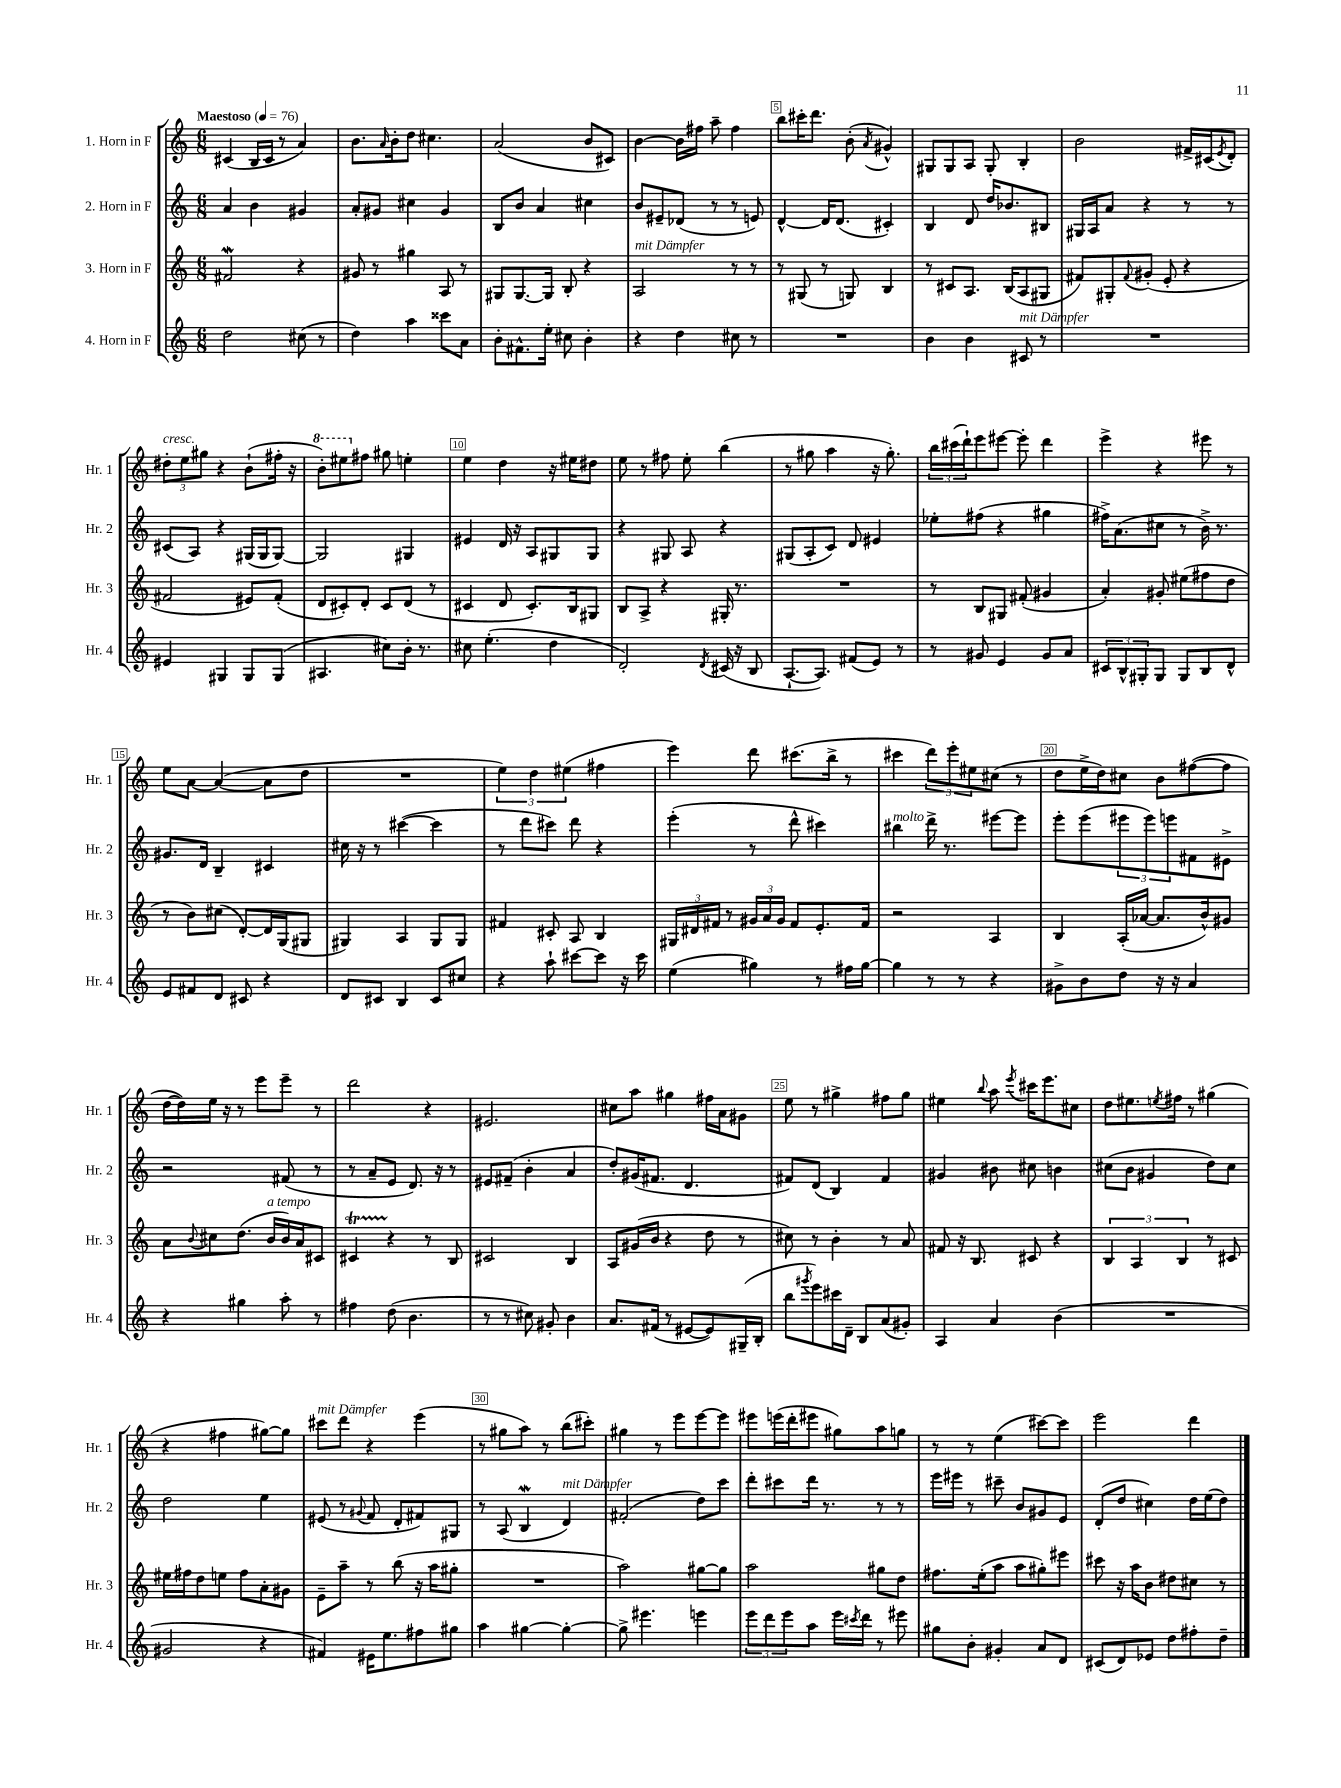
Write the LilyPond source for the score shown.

<<
\new StaffGroup <<
\new Staff = "s0" \with { instrumentName = "1. Horn in F" shortInstrumentName = "Hr. 1" } {
    \clef treble \key c \major \numericTimeSignature \time 6/8 \tempo "Maestoso" 4 = 76
    cis'4( b16 cis'16 r8 a'4) |
    b'8. \grace { a'16 } b'16-. d''8 cis''4. |
    a'2( b'8 cis'8) |
    b'4~ b'16 fis''16 a''8-- fis''4 |
    b''8 cis'''16-. d'''8. b'8-.( \acciaccatura { a'8 } gis'4-^) |
    gis8 gis8 a8 gis8-. b4-. |
    b'2 fis'16-> cis'16( \acciaccatura { e'8 } d'8-.) |
    \tuplet 3/2 { dis''8-.^\markup { \italic "cresc." } e''8 gis''8 } r4 b'8-!( fis''16-. r16 |
    \ottava #1 b''8-.) eis'''8 \ottava #0 fis''8 gis''8 e''!4-. |
    e''4 d''4 r16 eis''16 dis''8 |
    e''8 r8 fis''8 e''8-. b''4( |
    r8 gis''8 a''4 r16 gis''8.-.) |
    \tuplet 3/2 { b''16 cis'''16( d'''16-!) } e'''8 eis'''8~ eis'''8-. d'''4 |
    e'''4-> r4 eis'''8 r8 |
    e''8 a'8~ a'4~( a'8 d''8 |
    R2. |
    \tuplet 3/2 { e''4) d''4 eis''4( } fis''4 |
    e'''4) d'''8 cis'''8.( b''16-> r8 |
    cis'''4 \tuplet 3/2 { d'''8) e'''8-. eis''8 } cis''8( r8 |
    d''8 e''16-> d''16) cis''8 b'8 fis''8~( fis''8 |
    d''16~ d''16) e''16 r16 r8 e'''8 e'''8-- r8 |
    d'''2 r4 |
    eis'2. |
    cis''8 a''8 gis''4 fis''16 a'16 gis'8 |
    e''8 r8 gis''4-> fis''8 gis''8 |
    eis''4 \appoggiatura { b''8 } a''8 \acciaccatura { e'''8 } cis'''16 e'''8. cis''8 |
    d''8 eis''8. \acciaccatura { e''8 } fis''16 r8 gis''4( |
    r4 fis''4 gis''8~) gis''8 |
    cis'''8^\markup { \italic "mit Dämpfer" } d'''8 r4 e'''4( |
    r8 gis''8 a''8) r8 b''8( cis'''8-.) |
    gis''4 r8 e'''8 e'''8~ e'''8 |
    eis'''8 e'''16( d'''16-. eis'''8 gis''8) a''8 g''8 |
    r8 r8 e''4( cis'''8~) cis'''8 |
    e'''2 d'''4 \bar "|." |
}
\new Staff = "s1" \with { instrumentName = "2. Horn in F" shortInstrumentName = "Hr. 2" } {
    \clef treble \key c \major \numericTimeSignature \time 6/8
    a'4 b'4 gis'4 |
    a'8-. gis'8 cis''4 gis'4 |
    b8 b'8 a'4 cis''4 |
    b'8 eis'8-- des'8( r8 r8 e'8) |
    d'4~-^ d'16 d'8.( cis'4-.) |
    b4 d'8 d''16 bes'8. bis8 |
    gis16 a16 a'8 r4 r8 r8 |
    cis'8( a8) r4 gis16( gis16 gis8~) |
    gis2 gis4 |
    eis'4 d'16 r16 a8 gis8 gis8 |
    r4 gis8 a8 r4 |
    gis8( a8-. c'8) d'8 eis'4 |
    ees''8-. fis''8( r4 gis''4 |
    fis''16->) a'8.( cis''8 r8 b'16->) r8. |
    gis'8. d'16 b4-- cis'4 |
    cis''16 r16 r8 cis'''4~( cis'''4 |
    r8 d'''8 cis'''8) d'''8 r4 |
    e'''4-.( r8 d'''8-^ cis'''4) |
    bis''4^\markup { \italic "molto" } d'''16-> r8. eis'''8~ eis'''8 |
    e'''8-. e'''8( \tuplet 3/2 { eis'''8 eis'''8) e'''8 } fis'8 eis'8-> |
    r2 fis'8( r8 |
    r8 a'8-- e'8 d'8.) r16 r8 |
    eis'8 fis'8--( b'4-. a'4 |
    d''8-.) gis'16( fis'8. d'4. |
    fis'8) d'8( b4) fis'4 |
    gis'4 bis'8 cis''8 b'4 |
    cis''8( b'8 gis'4 d''8) cis''8 |
    d''2 e''4 |
    eis'8( r8 \appoggiatura { gis'8 } f'8 d'8-. fis'8) gis8 |
    r8 a8( b4\mordent d'4^\markup { \italic "mit Dämpfer" }) |
    fis'2-.( d''8) c'''8 |
    d'''8-. cis'''8 d'''16 r8. r8 r8 |
    e'''16 eis'''16 r8 cis'''8-- b'8 gis'8 e'8 |
    d'8-.( d''8 cis''4) d''16 e''16( d''8) \bar "|." |
}
\new Staff = "s2" \with { instrumentName = "3. Horn in F" shortInstrumentName = "Hr. 3" } {
    \clef treble \key c \major \numericTimeSignature \time 6/8
    fis'2\mordent r4 |
    gis'8 r8 gis''4 a8 r8 |
    gis8 gis8.~ gis16 b8-. r4 |
    a2^\markup { \italic "mit Dämpfer" } r8 r8 |
    r8 gis8( r8 g8) b4 |
    r8 cis'8 a8. b16( a8 gis8 |
    fis'8) gis8-. \appoggiatura { fis'8 } gis'8-.( e'8-. r4 |
    fis'2 eis'8) fis'8-.( |
    d'8 cis'8-.) d'8-. cis'8 d'8( r8 |
    cis'4 d'8 cis'8.-.) b16 gis8 |
    b8 a8-> r4 gis16-. r8. |
    R2. |
    r8 b8 gis8 fis'8-.( gis'4 |
    a'4-.) gis'8-. eis''8( fis''8 d''8 |
    r8 b'8) cis''8( d'8~-.) d'16 g16( gis8 |
    gis4) a4 gis8 gis8 |
    fis'4 cis'8-. a8 b4 |
    \tuplet 3/2 { gis16 dis'16 fis'16 } r8 \tuplet 3/2 { gis'16 a'16 gis'16 } fis'8 e'8.-. fis'16 |
    r2 a4 |
    b4 a16-.( aes'16~ aes'8. b'16-^) gis'8 |
    a'8 \appoggiatura { b'8 } cis''8 d''8.( b'16^\markup { \italic "a tempo" } b'16) a'16 cis'8 |
    cis'4\startTrillSpan r4\stopTrillSpan r8 b8 |
    cis'2 b4 |
    a8 gis'16( b'16 r4 d''8 r8 |
    cis''8) r8 b'4-. r8 a'8 |
    fis'8 r16 b8. cis'8 r4 |
    \tuplet 3/2 { b4 a4 b4 } r8 cis'8 |
    eis''16 fis''16 d''8 e''8 fis''8 a'8-. gis'8 |
    e'8-- a''8-- r8 b''8( r16 a''16 gis''8-. |
    R2. |
    a''2) gis''8~ gis''8 |
    a''2 gis''8 d''8 |
    fis''8. e''16-.( a''8 a''8 gis''8-.) eis'''8 |
    cis'''8 r16 a''16 b'8 dis''8 cis''8 r8 \bar "|." |
}
\new Staff = "s3" \with { instrumentName = "4. Horn in F" shortInstrumentName = "Hr. 4" } {
    \clef treble \key c \major \numericTimeSignature \time 6/8
    d''2 cis''8( r8 |
    d''4) a''4 cisis'''8 a'8 |
    b'8-. fis'8.-^ e''16-. cis''8 b'4-. |
    r4 d''4 cis''8 r8 |
    R2. |
    b'4 b'4 cis'8^\markup { \italic "mit Dämpfer" } r8 |
    R2. |
    eis'4 gis4 gis8 gis8( |
    ais4. cis''8) b'16-. r8. |
    cis''8 e''4.-.( d''4 |
    d'2-.) \acciaccatura { d'8 } cis'16( r16 b8 |
    a8.~-! a8.) fis'8( e'8) r8 |
    r8 gis'8 e'4 gis'8 a'8 |
    \tuplet 3/2 { cis'8 b8-^ gis8-. } gis8 gis8 b8 d'8-^ |
    e'8 fis'8 d'8 cis'8 r4 |
    d'8 cis'8 b4 cis'8 cis''8 |
    r4 a''8-! cis'''8~ cis'''8 r16 cis'''16 |
    e''4( gis''4) r8 fis''16 gis''16~ |
    gis''4 r8 r8 r4 |
    gis'8-> b'8 d''8 r16 r16 a'4 |
    r4 gis''4 a''8-. r8 |
    fis''4 d''8( b'4. |
    r8 r8 cis''8) gis'8-. b'4 |
    a'8. fis'16( r8 eis'8~ eis'8) gis16--( b16-. |
    b''8 \acciaccatura { gis'''8 } e'''8) cis'''16 d'16-- b8 a'8( gis'8-.) |
    a4 a'4 b'4( |
    R2. |
    gis'2 r4 |
    fis'4) eis'16 e''8. fis''8 gis''8 |
    a''4 gis''4~ gis''4~-. |
    gis''8-> eis'''4. e'''4 |
    \tuplet 3/2 { e'''8 d'''8 e'''8 } a''8 e'''16 \acciaccatura { cis'''8 } d'''16 r8 eis'''8 |
    gis''8 b'8-. gis'4-. a'8 d'8 |
    cis'8( d'8) ees'8 d''8 fis''8-. d''8-- \bar "|." |
}
>>
>>
\layout { \context { \Score \override BarNumber.break-visibility = ##(#f #t #t) barNumberVisibility = #(every-nth-bar-number-visible 5) \override BarNumber.stencil = #(make-stencil-boxer 0.1 0.3 ly:text-interface::print) } }
